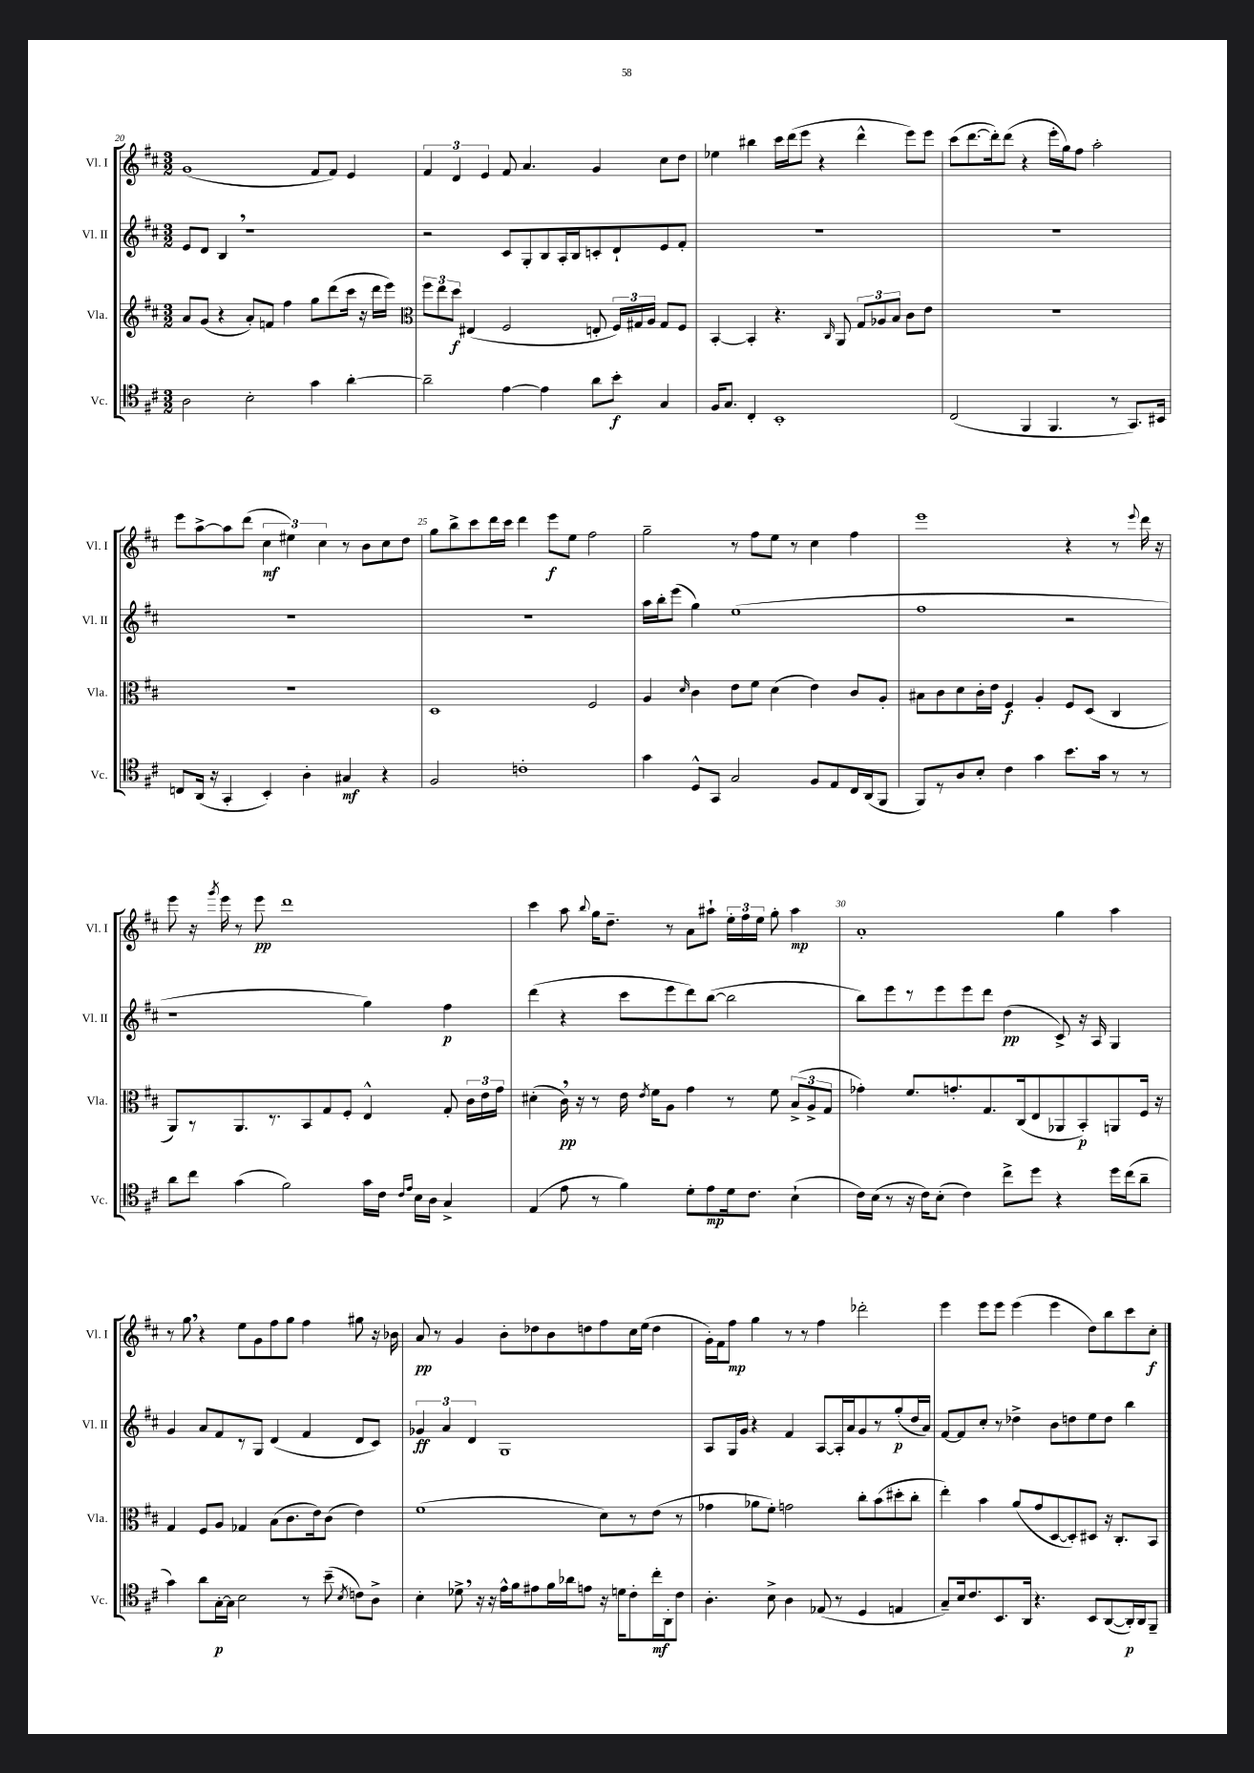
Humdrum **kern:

**kern	**dynam	**kern	**dynam	**kern	**dynam	**kern	**dynam
*part4	*part4	*part3	*part3	*part2	*part2	*part1	*part1
*staff4	*staff4	*staff3	*staff3	*staff2	*staff2	*staff1	*staff1
*I"Vc.	*	*I"Vla.	*	*I"Vl. II	*	*I"Vl. I	*
*I'Vc.	*	*I'Vla.	*	*I'Vl. II	*	*I'Vl. I	*
*clefC4	*	*clefG2	*	*clefG2	*	*clefG2	*
*k[f#c#]	*	*k[f#c#]	*	*k[f#c#]	*	*k[f#c#]	*
*M3/2	*	*M3/2	*	*M3/2	*	*M3/2	*
=20	=20	=20	=20	=20	=20	=20	=20
2A\	.	8a/L	.	8e/L	.	(1g	.
.	.	(8g/J	.	8d/J	.	.	.
.	.	4r	.	4B,/	.	.	.
2B'\	.	8a'/L)	.	1r	.	.	.
.	.	8fn/J	.	.	.	.	.
.	.	4ff#\	.	.	.	.	.
4g\	.	8gg\L	.	.	.	8f#/L	.
.	.	(8ddd\	.	.	.	8f#/J)	.
[4a'\	.	16ccc#\Jk	.	.	.	4e/	.
.	.	16r	.	.	.	.	.
.	.	16ddd\LL	.	.	.	.	.
.	.	16eee\JJ)	.	.	.	.	.
=21	=21	=21	=21	=21	=21	=21	=21
*	*	*clefC3	*	*	*	*	*
2a~\]	.	12ff#\L	.	2r	.	6f#/	.
.	.	12ee\	.	.	.	.	.
.	.	12dd\J	f	.	.	6d/	.
.	.	(4E#X/	.	.	.	.	.
.	.	.	.	.	.	6e/	.
[4e\	.	2F#/	.	8c#/L	.	8f#/	.
.	.	.	.	8G'/	.	4.a/	.
4e\]	.	.	.	8B/	.	.	.
.	.	.	.	16A'/L	.	.	.
.	.	.	.	16B/J	.	.	.
8a\L	.	8En'/	.	8cn'/	.	4g/	.
8b'\J	f	24F#/LL)	.	8d`/	.	.	.
.	.	24G#X/	.	.	.	.	.
.	.	24A/JJ	.	.	.	.	.
4G/	.	8G#/L	.	8e/	.	8cc#\L	.
.	.	8F#/J	.	8f#'/J	.	8dd\J	.
=22	=22	=22	=22	=22	=22	=22	=22
16F#/KL	.	[4BB'/	.	1.r	.	4ee-X\	.
8.G/J	.	.	.	.	.	.	.
4C#'/	.	4BB'/]	.	.	.	4bb#X\	.
1BB'	.	4.r	.	.	.	16ccc#\LL	.
.	.	.	.	.	.	(16ddd\J	.
.	.	.	.	.	.	8eee\J	.
.	.	.	.	.	.	4r	.
.	.	16qqC#/	.	.	.	.	.
.	.	8AA/	.	.	.	.	.
.	.	12G/L	.	.	.	4ddd^^\	.
.	.	12A-X/	.	.	.	.	.
.	.	12B/J	.	.	.	.	.
.	.	8c#\L	.	.	.	8eee\L)	.
.	.	8e\J	.	.	.	8eee\J	.
=23	=23	=23	=23	=23	=23	=23	=23
(2C#/	.	1.r	.	1.r	.	(8ccc#\L	.
.	.	.	.	.	.	[8.ddd\	.
.	.	.	.	.	.	16ddd'\k])	.
.	.	.	.	.	.	(8ddd\J	.
4FF#/	.	.	.	.	.	4r	.
4.FF#/	.	.	.	.	.	16eee'\LL	.
.	.	.	.	.	.	16gg\J)	.
.	.	.	.	.	.	8ff#\J	.
.	.	.	.	.	.	2aa'\	.
8r	.	.	.	.	.	.	.
8.GG/L)	.	.	.	.	.	.	.
16BB#X/Jk	.	.	.	.	.	.	.
!!LO:LB:g=z
=24	=24	=24	=24	=24	=24	=24	=24
8Cn/L	.	1.r	.	1.r	.	8eee\L	.
(16AA/Jk	.	.	.	.	.	[8aa^\	.
16r	.	.	.	.	.	.	.
4GG'/	.	.	.	.	.	8aa\]	.
.	.	.	.	.	.	(8ddd\J	.
4BB'/)	.	.	.	.	.	6cc#\	mf
.	.	.	.	.	.	6ee#X\)	.
4A'\	.	.	.	.	.	.	.
.	.	.	.	.	.	6cc#\	.
4G#X/	mf	.	.	.	.	8r	.
.	.	.	.	.	.	8b\L	.
4r	.	.	.	.	.	8cc#\	.
.	.	.	.	.	.	8dd\J	.
=25	=25	=25	=25	=25	=25	=25	=25
2F#/	.	1D	.	1.r	.	8gg\L	.
.	.	.	.	.	.	8bb^\	.
.	.	.	.	.	.	8ccc#\	.
.	.	.	.	.	.	16ddd\L	.
.	.	.	.	.	.	16ccc#\JJ	.
1cn'	.	.	.	.	.	4ddd\	.
.	.	.	.	.	.	8eee\L	f
.	.	.	.	.	.	8ee\J	.
.	.	2F#/	.	.	.	2ff#\	.
=26	=26	=26	=26	=26	=26	=26	=26
4g\	.	4A/	.	16aa\LL	.	2gg~\	.
.	.	.	.	16bb'\J	.	.	.
.	.	.	.	(8eee\J	.	.	.
.	.	16qqd/	.	.	.	.	.
8D^^/L	.	4c#\	.	4gg\)	.	.	.
8GG/J	.	.	.	.	.	.	.
2G/	.	8e\L	.	(1ee	.	8r	.
.	.	8f#\J	.	.	.	8ff#\L	.
.	.	(4d\	.	.	.	8ee\J	.
.	.	.	.	.	.	8r	.
8F#/L	.	4e\)	.	.	.	4cc#\	.
8E/	.	.	.	.	.	.	.
16C#/L	.	8c#/L	.	.	.	4ff#\	.
(16AA/J	.	.	.	.	.	.	.
8FF#/J	.	8A'/J	.	.	.	.	.
=27	=27	=27	=27	=27	=27	=27	=27
8FF#/L)	.	8B#X\L	.	1ff#	.	1eee	.
8r	.	8c#\	.	.	.	.	.
8A/	.	8d\	.	.	.	.	.
8B'/J	.	16c#'\L	.	.	.	.	.
.	.	16e\JJ	.	.	.	.	.
4c#\	.	4F#/	f	.	.	.	.
4g\	.	4A'/	.	.	.	.	.
8.b\L	.	8F#/L	.	2r	.	4r	.
.	.	(8D/J	.	.	.	.	.
16g\Jk	.	.	.	.	.	.	.
8r	.	4C#/	.	.	.	8r	.
.	.	.	.	.	.	8qqeee/	.
8r	.	.	.	.	.	16ddd\	.
.	.	.	.	.	.	16r	.
!!LO:LB:g=z
=28	=28	=28	=28	=28	=28	=28	=28
8a\L	.	8AA/L)	.	1r	.	8eee\	.
8cc#\J	.	8r	.	.	.	16r	.
.	.	.	.	.	.	8qggg/	.
.	.	.	.	.	.	16eee\	.
(4g\	.	8.AA/	.	.	.	8r	.
.	.	.	.	.	.	8eee\	pp
.	.	8.r	.	.	.	.	.
2f#\)	.	.	.	.	.	1ddd	.
.	.	8BB/	.	.	.	.	.
.	.	8G/	.	.	.	.	.
.	.	8F#'/J	.	.	.	.	.
16g\LL	.	4E^^/	.	4gg\)	.	.	.
16c#\JJ	.	.	.	.	.	.	.
16qqc#/LL	.	.	.	.	.	.	.
16qqe/JJ	.	.	.	.	.	.	.
16B\LL	.	.	.	.	.	.	.
16A\JJ	.	.	.	.	.	.	.
4G^/	.	8G'/	.	4ff#\	p	.	.
.	.	24c#\LL	.	.	.	.	.
.	.	24e\	.	.	.	.	.
.	.	24g\JJ	.	.	.	.	.
=29	=29	=29	=29	=29	=29	=29	=29
(4E/	.	(4d#X'\	.	(4ddd\	.	4ccc#\	.
8e\	.	16c#,\)	pp	4r	.	8aa\	.
.	.	16r	.	.	.	.	.
.	.	.	.	.	.	8qqbb/	.
8r	.	8r	.	.	.	16gg\KL	.
.	.	.	.	.	.	8.dd~\J	.
4f#\)	.	16e\	.	8ccc#\L	.	.	.
.	.	8qe/	.	.	.	.	.
.	.	16f#\KL	.	.	.	.	.
.	.	8A\J	.	8eee\	.	8r	.
8d'\L	.	4g\	.	8ddd\)	.	8a\L	.
8e\	mp	.	.	([8bb\J	.	8aa#X`\J	.
16d\k	.	8r	.	2bb\]	.	24ee'\LL	.
.	.	.	.	.	.	24ff#\	.
8.c#\J	.	.	.	.	.	.	.
.	.	.	.	.	.	24ee\JJ	.
.	.	8f#\	.	.	.	8gg'\	.
(4B`\	.	(12B^/L	.	.	.	4aa#\	mp
.	.	12A^/	.	.	.	.	.
.	.	12G/J	.	.	.	.	.
=30	=30	=30	=30	=30	=30	=30	=30
16c#\LL)	.	4g-X'\)	.	8bb\L)	.	1a'	.
(16B\JJ	.	.	.	.	.	.	.
8r	.	.	.	8eee\	.	.	.
16r	.	8.f#/L	.	8r	.	.	.
16c#\KL)	.	.	.	.	.	.	.
(8B'\J	.	.	.	8eee\	.	.	.
.	.	8.gn'/	.	.	.	.	.
4c#\)	.	.	.	8eee\	.	.	.
.	.	8.G/	.	8ddd\J	.	.	.
8cc#^\L	.	.	.	(4dd\	pp	.	.
.	.	(16C#/k	.	.	.	.	.
8dd\J	.	8E/	.	.	.	.	.
4r	.	8AA-X/	.	8c#^/)	.	4gg\	.
.	.	8BB'/)	p	16r	.	.	.
.	.	.	.	16A/	.	.	.
16dd\LL	.	8AAn/	.	4G/	.	4aa\	.
(16cc#\J	.	.	.	.	.	.	.
8a~\J	.	16F#/Jk	.	.	.	.	.
.	.	16r	.	.	.	.	.
!!LO:LB:g=z
=31	=31	=31	=31	=31	=31	=31	=31
4g\)	.	4G/	.	4g/	.	8r	.
.	.	.	.	.	.	8gg,\	.
8a\L	.	8F#/L	.	8a/L	.	4r	.
[16G'\L	p	8A/J	.	8f#/	.	.	.
16G\JJ]	.	.	.	.	.	.	.
2B\	.	4G-X/	.	8r	.	8ee\L	.
.	.	.	.	8G/J	.	8g\	.
.	.	(8B\L	.	(4d/	.	8ff#\	.
.	.	8.c#\	.	.	.	8gg\J	.
8r	.	.	.	4f#/	.	4ff#\	.
.	.	16e\k)	.	.	.	.	.
(8b~\	.	(8c#\J	.	.	.	.	.
8qB/	.	.	.	.	.	.	.
8cn\L)	.	4e\)	.	8d/L	.	8gg#X\	.
8A^\J	.	.	.	8c#/J)	.	16r	.
.	.	.	.	.	.	16b-X\	.
=32	=32	=32	=32	=32	=32	=32	=32
4B'\	.	(1f#	.	6g-X/	ff	8a/	pp
.	.	.	.	.	.	8r	.
.	.	.	.	6a/	.	.	.
8d-X^,\	.	.	.	.	.	4g/	.
.	.	.	.	6d/	.	.	.
16r	.	.	.	.	.	.	.
16r	.	.	.	.	.	.	.
16e^^\LL	.	.	.	1G	.	8b'\L	.
16f#\J	.	.	.	.	.	.	.
8e#X\	.	.	.	.	.	8dd-X\	.
16f#\L	.	.	.	.	.	8b\	.
16a-X\J	.	.	.	.	.	.	.
8en\J	.	.	.	.	.	8ddn\	.
16r	.	8d\L)	.	.	.	8ff#\	.
16dn\KL	.	.	.	.	.	.	.
8c#'\	.	8r	.	.	.	16cc#\L	.
.	.	.	.	.	.	(16ee\JJ	.
16cc#'\L	mf	(8e\J	.	.	.	4dd\	.
16AA'\J	.	.	.	.	.	.	.
8c#\J	.	8r	.	.	.	.	.
=33	=33	=33	=33	=33	=33	=33	=33
4.A'\	.	4g-X\	.	8A/L	.	16g'\LL)	.
.	.	.	.	.	.	16f#\J	.
.	.	.	.	16G/L	.	8ff#\J	mp
.	.	.	.	16g/JJ	.	.	.
.	.	8a-X\L	.	4r	.	4gg\	.
8B^\	.	8f#'\J)	.	.	.	.	.
4A\	.	2gn\	.	4f#/	.	8r	.
.	.	.	.	.	.	8r	.
(8E-X/	.	.	.	[8A/L	.	4ff#\	.
8r	.	.	.	16A'/L]	.	.	.
.	.	.	.	16a/J	.	.	.
4D/	.	8cc#'\L	.	8g/	.	2ddd-X'\	.
.	.	(8b\	.	8r	.	.	.
4En/	.	8dd#X'\	.	(8gg'/	p	.	.
.	.	8cc#'\J	.	16dd/L	.	.	.
.	.	.	.	16a/JJ)	.	.	.
=34	=34	=34	=34	=34	=34	=34	=34
8G~/L)	.	4ee'\)	.	[8f#/L	.	4eee\	.
16B/k	.	.	.	8f#/]	.	.	.
8.c#/	.	.	.	.	.	.	.
.	.	4b\	.	8cc#'/J	.	8eee\L	.
8.BB/	.	.	.	8r	.	8eee\J	.
.	.	(8a/L	.	4dd-X^\	.	(4eee\	.
16AA/Jk	.	.	.	.	.	.	.
4.r	.	8g/	.	.	.	.	.
.	.	[8D/	.	8b\L	.	4eee\	.
.	.	8D'/])	.	8ddn\	.	.	.
8BB/L	.	8D#X/J	.	8ee\	.	8dd\L)	.
([8AA/	.	16r	.	8dd\J	.	8bb\	.
.	.	8.C#'/L	.	.	.	.	.
16AA'/L])	p	.	.	4bb\	.	8ccc#\	.
16AA/J	.	.	.	.	.	.	.
8FF#~/J	.	8BB/J	.	.	.	8cc#'\J	f
==	==	==	==	==	==	==	==
*-	*-	*-	*-	*-	*-	*-	*-
